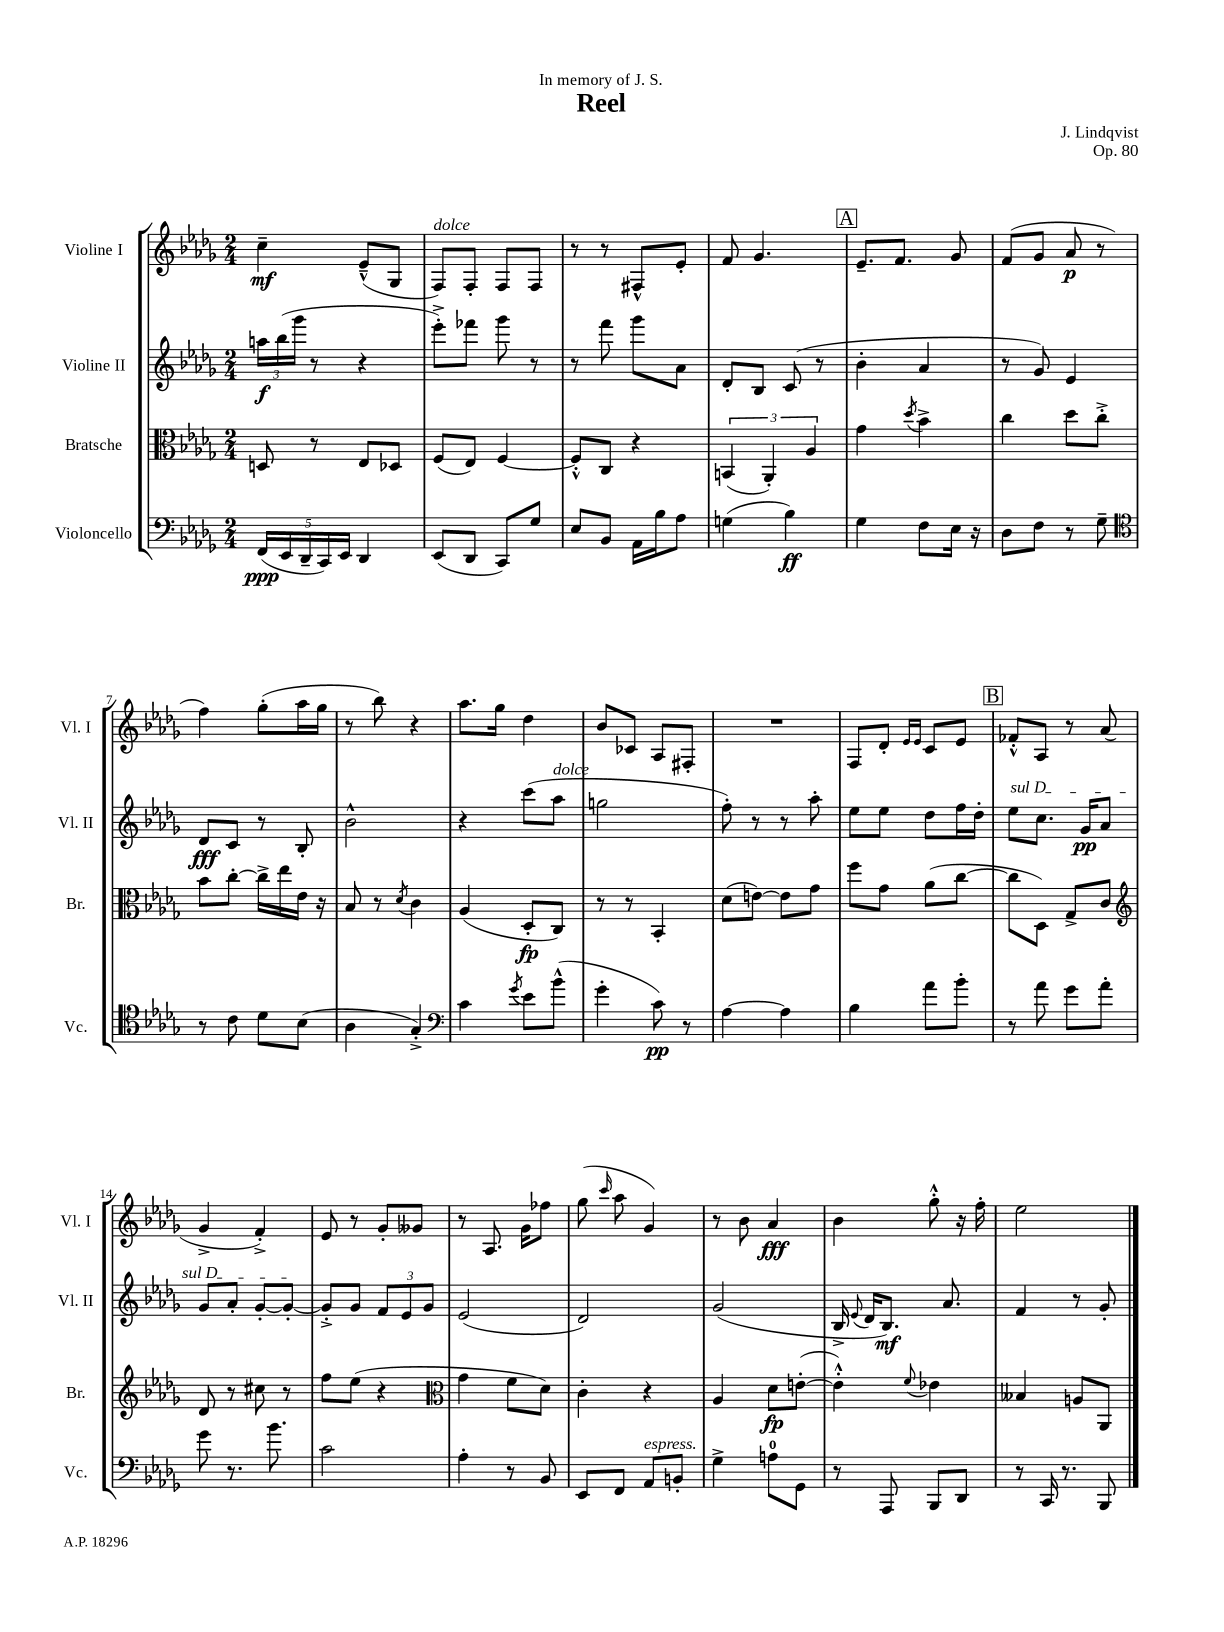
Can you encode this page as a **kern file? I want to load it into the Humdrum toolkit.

**kern	**kern	**kern	**kern
*staff4	*staff3	*staff2	*staff1
*clefF4	*clefC3	*clefG2	*clefG2
*k[b-e-a-d-g-]	*k[b-e-a-d-g-]	*k[b-e-a-d-g-]	*k[b-e-a-d-g-]
*M2/4	*M2/4	*M2/4	*M2/4
(20FF	8D	24aa	4cc~
.	.	(24bb-	.
20EE-	.	.	.
.	.	24ggg-	.
20DD-~	.	.	.
.	8r	8r	.
20CC)	.	.	.
20EE-	.	.	.
4DD-	8E-	4r	(8e-~^^
.	8D-	.	8G-
=	=	=	=
(8EE-	(8F	8eee-'^)	8F)
8DD-	8E-)	8fff-	8F'
8CC)	[4F	8ggg-	8F
8G-	.	8r	8F
=	=	=	=
8E-	8F'^^]	8r	8r
8BB-	8C	8fff	8r
16AA-	4r	8ggg-	8F#^^
16B-	.	.	.
8A-	.	8a-	8e-'
=	=	=	=
(4G	(6BB	8d-'	8f
.	.	8B-	4.g-
.	6AA-')	.	.
4B-)	.	(8c	.
.	6A-	.	.
.	.	8r	.
=	=	=	=
4G-	4g-	4b-'	8.e-~
.	.	.	8.f
.	8qdd-	.	.
8F	4b-^	4a-	.
16E-	.	.	8g-
16r	.	.	.
=	=	=	=
8D-	4cc	8r	(8f
8F	.	8g-)	8g-
8r	8dd-	4e-	8a-
8G-~	8cc'^	.	8r
=	=	=	=
*clefC4	*	*	*
8r	8b-	8d-	4ff)
8c	[8cc'	8c	.
8d-	16cc^]	8r	(8gg-'
.	16ee-	.	.
(8B-	16e-	8B-'	16aa-
.	16r	.	16gg-
=	=	=	=
4A-	8B-	2b-^^	8r
.	8r	.	8bb-)
.	8qd-	.	.
4G-'^)	4c	.	4r
=	=	=	=
*clefF4	*	*	*
4c	(4A-	4r	8.aa-
.	.	.	16gg-
8qg-	.	.	.
8e-	8D-'	(8ccc	4dd-
(8b-^^	8C)	8aa-	.
=	=	=	=
4g-'	8r	2gg	8b-
.	8r	.	8c-
8c)	4BB-'	.	8A-
8r	.	.	8F#'
=	=	=	=
[4A-	(8d-	8ff')	2r
.	[8e)	8r	.
4A-]	8e]	8r	.
.	8g-	8aa-'	.
=	=	=	=
4B-	8ff	8ee-	8F
.	8g-	8ee-	8d-'
.	.	.	16qqe-
.	.	.	16qqe-
8a-	(8a-	8dd-	8c
8b-'	[8cc	16ff	8e-
.	.	16dd-'	.
=	=	=	=
8r	8cc]	8ee-	8f-'^^
8a-	8D-)	8.cc	8A-
8g-	8G-^	.	8r
.	.	16g-	.
8a-'	8c	8a-	(8a-
=	=	=	=
*	*clefG2	*	*
8g-	8d-	8g-	4g-^
8.r	8r	8a-'	.
.	8cc#	[8g-'	4f'^)
8.b-	.	.	.
.	8r	8g-'_	.
=	=	=	=
2c	8ff	8g-'^]	8e-
.	(8ee-	8g-	8r
.	4r	12f	8g-'
.	.	12e-	.
.	.	.	8g--
.	.	12g-	.
=	=	=	=
*	*clefC3	*	*
4A-'	4g-	(2e-	8r
.	.	.	8.A-
8r	8f	.	.
.	.	.	16g-
8BB-	8d-)	.	8ff-
=	=	=	=
8EE-	4c'	2d-)	(8gg-
.	.	.	16qqccc
8FF	.	.	8aa-
8AA-	4r	.	4g-)
8BB'	.	.	.
=	=	=	=
4G-^	4A-	(2g-	8r
.	.	.	8b-
8A	8d-	.	4a-
8GG-	([8e'	.	.
=	=	=	=
8r	4e'^^])	16B-^	4b-
.	.	8qqe-	.
.	.	16d-	.
8AAA-	.	8.B-)	.
.	8qqf	.	.
8BBB-	4e-	.	8gg-'^^
.	.	8.a-	.
8DD-	.	.	16r
.	.	.	16ff'
=	=	=	=
8r	4B--	4f	2ee-
16CC	.	.	.
8.r	.	.	.
.	8A	8r	.
8BBB-	8AA-	8g-'	.
==	==	==	==
*-	*-	*-	*-
